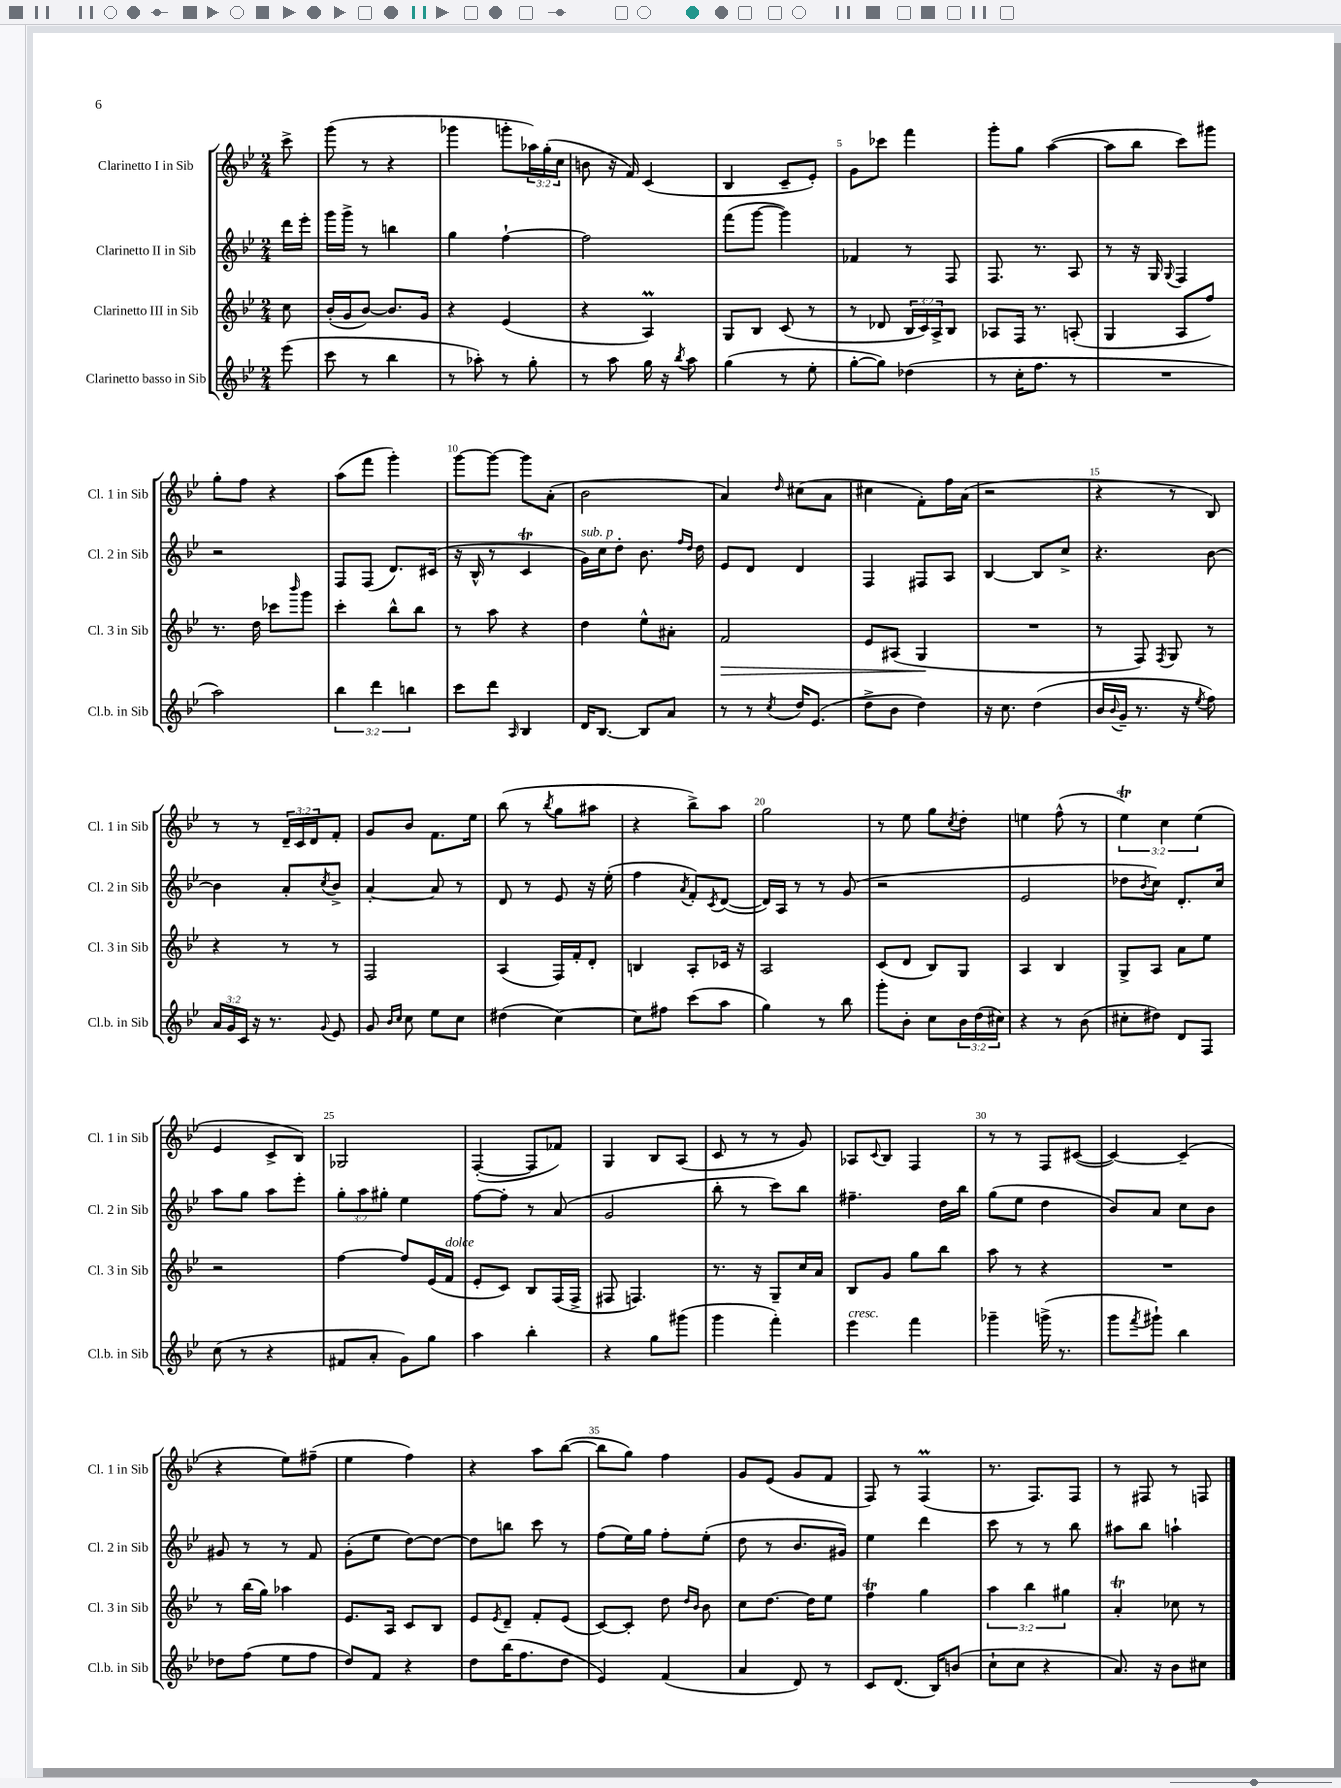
<<
\new StaffGroup <<
\new Staff = "s0" \with { instrumentName = "Clarinetto I in Sib" shortInstrumentName = "Cl. 1 in Sib" } {
    \clef treble \key bes \major \numericTimeSignature \time 2/4 \override Staff.TupletNumber.text = #tuplet-number::calc-fraction-text \partial 8
    c'''8-> |
    g'''8( r8 r4 |
    ges'''4 g'''8-. \tuplet 3/2 { aes''16) g''16-.( c''16 } |
    b'8 r16 f'16) c'4( |
    bes4 c'8-- ees'8-.) |
    g'8 ces'''8 f'''4 |
    g'''8-. g''8 a''4~( |
    a''8 bes''8 c'''8) gis'''8 |
    g''8-. f''8 r4 |
    a''8( f'''8 g'''4-.) |
    g'''8~ g'''8~ g'''8 a'8-.( |
    bes'2 |
    a'4) \grace { d''16 } cis''8( a'8 |
    cis''4 f'8-.) f''16 a'16( |
    r2 |
    r4 r8 bes8) |
    r8 r8 \tuplet 3/2 { d'16-- c'16 d'16 } f'8-. |
    g'8 bes'8 f'8. ees''16 |
    bes''8( r8 \acciaccatura { bes''8 } g''8 ais''8 |
    r4 bes''8->) a''8 |
    g''2 |
    r8 ees''8 g''8 \acciaccatura { c''8 } d''8-. |
    e''4 f''8-^( r8 |
    \tuplet 3/2 { ees''4\trill) c''4 ees''4( } |
    ees'4 c'8-> bes8) |
    ges2 |
    f4~-.( f8 fes'8) |
    g4 bes8 a8( |
    c'8 r8 r8 g'8) |
    aes8 \appoggiatura { c'8 } bes8 f4 |
    r8 r8 f8 cis'8~( |
    cis'4~) cis'4--( |
    r4 ees''8) fis''8--( |
    ees''4 f''4) |
    r4 a''8 bes''8~( |
    bes''8 g''8) f''4 |
    g'8 ees'8( g'8 f'8 |
    f8) r8 f4\prall( |
    r8. f8.) f8 |
    r8 fis8 r8 f8 \bar "|." |
}
\new Staff = "s1" \with { instrumentName = "Clarinetto II in Sib" shortInstrumentName = "Cl. 2 in Sib" } {
    \clef treble \key bes \major \numericTimeSignature \time 2/4 \override Staff.TupletNumber.text = #tuplet-number::calc-fraction-text \partial 8
    d'''16 ees'''16-. |
    g'''16 g'''16-> r8 b''4 |
    g''4 f''4~-! |
    f''2 |
    f'''8( g'''8~ g'''4) |
    fes'4 r8 f8 |
    f8. r8. a8 |
    r8 r16 g16 \appoggiatura { g8 } f4 |
    r2 |
    f8 f8( d'8.) cis'16( |
    r16 bes16-^ r8 c'4\trill |
    g'16^\markup { \italic "sub. p" }) c''16 d''8-. bes'8. \grace { f''16 d''16 } d''16 |
    ees'8 d'8 d'4 |
    f4 fis8 a8 |
    bes4~ bes8 c''8-> |
    r4. bes'8~ |
    bes'4 a'8-. \acciaccatura { c''8 } bes'8-> |
    a'4~-. a'8 r8 |
    d'8 r8 ees'8 r16 ees''16-.( |
    f''4 \acciaccatura { a'8 } f'8-.) \acciaccatura { c'8 } d'8~( |
    d'16) a16 r8 r8 g'8( |
    r2 |
    ees'2 |
    des''8 \acciaccatura { bes'8 } c''8) d'8.-. c''16 |
    a''8 g''8 a''8 ees'''8-. |
    \tuplet 3/2 { g''8-. a''8 gis''8-. } ees''4 |
    f''8~ f''8-. r8 a'8( |
    g'2 |
    bes''8-. r8 c'''8) bes''8 |
    fis''4.-- d''16 bes''16 |
    g''8( ees''8 d''4 |
    bes'8) a'8 c''8 bes'8 |
    gis'8 r8 r8 f'8 |
    g'8-.( ees''8 d''8~) d''8~ |
    d''8 b''8 c'''8 r8 |
    f''8( ees''16) g''16 f''8-. ees''8-.( |
    d''8 r8 bes'8. gis'16) |
    ees''4 d'''4 |
    c'''8 r8 r8 bes''8 |
    ais''8 bes''8 a''4-! \bar "|." |
}
\new Staff = "s2" \with { instrumentName = "Clarinetto III in Sib" shortInstrumentName = "Cl. 3 in Sib" } {
    \clef treble \key bes \major \numericTimeSignature \time 2/4 \override Staff.TupletNumber.text = #tuplet-number::calc-fraction-text \partial 8
    c''8 |
    bes'16-.( g'16 bes'8~) bes'8. g'16 |
    r4 ees'4( |
    r4 a4\prall) |
    g8 bes8 c'8( r8 |
    r8 des'8 \tuplet 3/2 { bes16 c'16) a16-> } bes8 |
    aes8 f16 r8. a8-.( |
    g4 a8 f''8) |
    r8. d''16 ces'''8 \grace { bes'''16 } g'''8 |
    c'''4-. bes''8-^ bes''8 |
    r8 a''8 r4 |
    d''4 ees''8-^ ais'8-. |
    f'2\> |
    ees'8 ais8( g4\! |
    R2 |
    r8 f8) \acciaccatura { f8 } g8 r8 |
    r4 r8 r8 |
    f2 |
    a4( f16) f'16-. d'8-. |
    b4 a8-. ces'16 r16 |
    a2 |
    c'8( d'8 bes8) g8 |
    a4 bes4 |
    g8-> a8 a'8 ees''8 |
    r2 |
    f''4~ f''8 ees'16( f'16^\markup { \italic "dolce" } |
    ees'8-. c'8) bes8 f16( f16-> |
    fis8 f4.) |
    r8. r16 g8-- c''16 a'16 |
    bes8 g'8 g''8 bes''8 |
    a''8 r8 r4 |
    R2 |
    r8 bes''16( g''16) aes''4 |
    ees'8. a16 c'8 bes8 |
    ees'8 \acciaccatura { ees'8 } d'8-- f'8-. ees'8( |
    c'8~) c'8-. d''8 \grace { d''16 bes'16 } bes'8 |
    c''8 d''8.~ d''16 ees''8 |
    f''4\trill g''4 |
    \tuplet 3/2 { a''4 bes''4 gis''4 } |
    a'4-.\trill ces''8 r8 \bar "|." |
}
\new Staff = "s3" \with { instrumentName = "Clarinetto basso in Sib" shortInstrumentName = "Cl.b. in Sib" } {
    \clef treble \key bes \major \numericTimeSignature \time 2/4 \override Staff.TupletNumber.text = #tuplet-number::calc-fraction-text \partial 8
    ees'''8( |
    c'''8 r8 bes''4 |
    r8 aes''8-.) r8 g''8-. |
    r8 a''8 g''16 r16 \acciaccatura { bes''8 } a''8 |
    g''4( r8 ees''8-. |
    g''8~-. g''8) des''4( |
    r8 c''16-. f''8. r8 |
    R2 |
    a''2) |
    \tuplet 3/2 { bes''4 d'''4 b''4 } |
    c'''8 d'''8 \grace { a16 } bes4 |
    d'16 bes8.~ bes8 a'8 |
    r8 r8 \acciaccatura { c''8 } d''16 ees'8.( |
    d''8-> bes'8 d''4) |
    r16 c''8. d''4( |
    bes'16 \appoggiatura { bes'8 } g'16-- r8. r16 \acciaccatura { ees''8 } f''8) |
    \tuplet 3/2 { a'16 g'16 c'16 } r16 r8. \appoggiatura { g'8 } ees'8 |
    g'8 \grace { bes'16 c''16 } c''8 ees''8 c''8 |
    dis''4( c''4~) |
    c''8 fis''8 c'''8( a''8 |
    g''4) r8 bes''8 |
    g'''8-. bes'8-. c''8 \tuplet 3/2 { bes'16 d''16( cis''16) } |
    r4 r8 bes'8( |
    cis''8-. dis''8) d'8 f8 |
    c''8( r8 r4 |
    fis'8 a'8-. g'8) g''8 |
    a''4 bes''4-. |
    r4 g''8 gis'''8( |
    g'''4 f'''4-.) |
    ees'''4^\markup { \italic "cresc." } f'''4 |
    ges'''4-- g'''16->( r8. |
    g'''8 \acciaccatura { f'''8 } gis'''8-!) bes''4 |
    des''8 f''8( ees''8 f''8 |
    d''8) f'8 r4 |
    d''8 bes''16( f''8. d''8 |
    ees'4) f'4( |
    a'4 d'8) r8 |
    c'8 d'8.( bes16) b'8( |
    c''8-! c''8 r4 |
    a'8.) r16 bes'8 cis''8 \bar "|." |
}
>>
>>
\layout { \context { \Score \override BarNumber.break-visibility = ##(#f #t #t) barNumberVisibility = #(every-nth-bar-number-visible 5) } }
